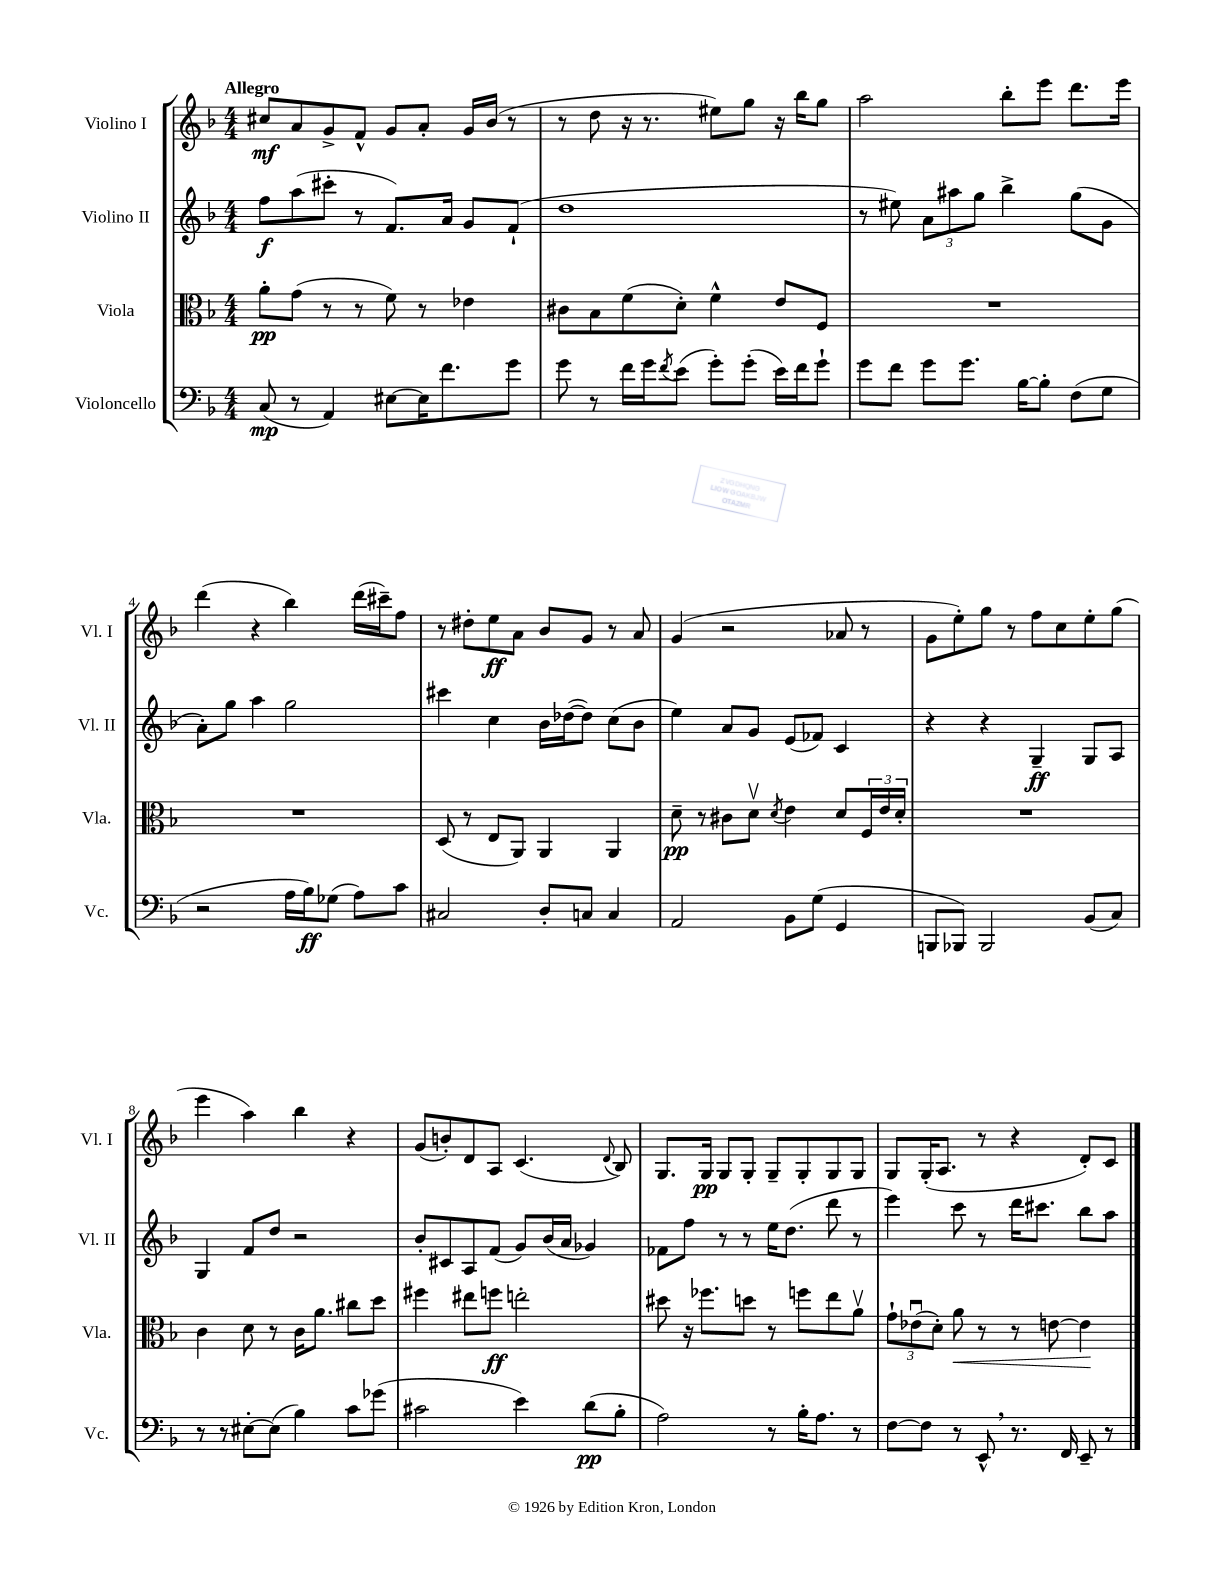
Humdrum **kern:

**kern	**dynam	**kern	**dynam	**kern	**dynam	**kern	**dynam
*part4	*part4	*part3	*part3	*part2	*part2	*part1	*part1
*staff4	*staff4	*staff3	*staff3	*staff2	*staff2	*staff1	*staff1
*I"Violoncello	*	*I"Viola	*	*I"Violino II	*	*I"Violino I	*
*I'Vc.	*	*I'Vla.	*	*I'Vl. II	*	*I'Vl. I	*
*clefF4	*	*clefC3	*	*clefG2	*	*clefG2	*
*k[b-]	*	*k[b-]	*	*k[b-]	*	*k[b-]	*
*M4/4	*	*M4/4	*	*M4/4	*	*M4/4	*
=1	=1	=1	=1	=1	=1	=1	=1
!	!	!	!	!	!	!LO:TX:a:B:t=Allegro	!
(8C/	mp	8a'\L	pp	8ff\L	f	8cc#X/L	mf
8r	.	(8g\J	.	(8aa\	.	8a/	.
4AA/)	.	8r	.	8ccc#X'\J	.	8g^/	.
.	.	8r	.	8r	.	8f^^/J	.
[8E#X\L	.	8f\)	.	8.f/L)	.	8g/L	.
16E#\K]	.	8r	.	.	.	8a'/J	.
8.f\	.	.	.	16a/Jk	.	.	.
.	.	4e-X\	.	8g/L	.	16g/LL	.
.	.	.	.	.	.	(16b-/JJ	.
8g\J	.	.	.	(8f`/J	.	8r	.
=2	=2	=2	=2	=2	=2	=2	=2
8g\	.	8c#X\L	.	1dd	.	8r	.
8r	.	8B-\	.	.	.	8dd\	.
16f\LL	.	(8f\	.	.	.	16r	.
16g\J	.	.	.	.	.	8.r	.
8qf/	.	.	.	.	.	.	.
(8e\J	.	8d'\J)	.	.	.	.	.
8g'\L)	.	4f^^\	.	.	.	8ee#X\L)	.
(8g'\J	.	.	.	.	.	8gg\J	.
16e\LL)	.	8e/L	.	.	.	16r	.
16f\J	.	.	.	.	.	16bb-\KL	.
8g`\J	.	8F/J	.	.	.	8gg\J	.
=3	=3	=3	=3	=3	=3	=3	=3
8g\L	.	1r	.	8r	.	2aa\	.
8f\J	.	.	.	8ee#X\)	.	.	.
8g\L	.	.	.	12a\L	.	.	.
.	.	.	.	12aa#X\	.	.	.
8.g\J	.	.	.	.	.	.	.
.	.	.	.	12gg\J	.	.	.
.	.	.	.	4bb-^\	.	8bb-'\L	.
[16B-\KL	.	.	.	.	.	.	.
8B-'\J]	.	.	.	.	.	8eee\J	.
(8F\L	.	.	.	(8gg\L	.	8.ddd\L	.
8G\J	.	.	.	8g\J	.	.	.
.	.	.	.	.	.	16eee\Jk	.
!!LO:LB:g=z
=4	=4	=4	=4	=4	=4	=4	=4
2r	.	1r	.	8a'\L)	.	(4ddd\	.
.	.	.	.	8gg\J	.	.	.
.	.	.	.	4aa\	.	4r	.
16A\LL	.	.	.	2gg\	.	4bb-\)	.
16B-\J)	ff	.	.	.	.	.	.
(8G-X\J	.	.	.	.	.	.	.
8A\L)	.	.	.	.	.	(16ddd\LL	.
.	.	.	.	.	.	16ccc#X~\J)	.
8c\J	.	.	.	.	.	8ff\J	.
=5	=5	=5	=5	=5	=5	=5	=5
2C#X/	.	(8D/	.	4ccc#X\	.	8r	.
.	.	8r	.	.	.	8dd#X'\L	.
.	.	8E/L	.	4cc\	.	8ee\	ff
.	.	8AA/J)	.	.	.	8a\J	.
8D'/L	.	4AA/	.	16b-\LL	.	8b-/L	.
.	.	.	.	([16dd-X\J	.	.	.
8Cn/J	.	.	.	8dd-\J])	.	8g/J	.
4C/	.	4AA/	.	(8cc\L	.	8r	.
.	.	.	.	8b-\J	.	8a/	.
=6	=6	=6	=6	=6	=6	=6	=6
2AA/	.	8d~\	pp	4ee\)	.	(4g/	.
.	.	8r	.	.	.	.	.
.	.	8c#X\L	.	8a/L	.	2r	.
.	.	8dv\J	.	8g/J	.	.	.
.	.	8qd/	.	.	.	.	.
8BB-\L	.	4e\	.	(8e/L	.	.	.
(8G\J	.	.	.	8f-X/J)	.	.	.
4GG/	.	8d/L	.	4c/	.	8a-X/	.
.	.	24F/L	.	.	.	8r	.
.	.	24e/	.	.	.	.	.
.	.	24d'/JJ	.	.	.	.	.
=7	=7	=7	=7	=7	=7	=7	=7
8BBBn/L	.	1r	.	4r	.	8g\L	.
8BBB-X/J)	.	.	.	.	.	8ee'\)	.
2BBB-/	.	.	.	4r	.	8gg\J	.
.	.	.	.	.	.	8r	.
.	.	.	.	4G~/	ff	8ff\L	.
.	.	.	.	.	.	8cc\	.
(8BB-/L	.	.	.	8G/L	.	8ee'\	.
8C/J)	.	.	.	8A/J	.	(8gg\J	.
!!LO:LB:g=z
=8	=8	=8	=8	=8	=8	=8	=8
8r	.	4c\	.	4G/	.	4eee\	.
8r	.	.	.	.	.	.	.
[8E#X'\L	.	8d\	.	8f/L	.	4aa\)	.
(8E#\J]	.	8r	.	8dd/J	.	.	.
4B-\)	.	16c\KL	.	2r	.	4bb-\	.
.	.	8.a\J	.	.	.	.	.
8c\L	.	8cc#X\L	.	.	.	4r	.
(8g-X\J	.	8dd\J	.	.	.	.	.
=9	=9	=9	=9	=9	=9	=9	=9
2c#X\	.	4ff#X\	.	8b-'/L	.	(8g/L	.
.	.	.	.	8c#X/	.	8bn'/)	.
.	.	8ee#X\L	.	8A/	.	8d/	.
.	.	8ffn\J	ff	(8f/J	.	8A/J	.
4e\)	.	2een'\	.	8g/L)	.	(4.c/	.
.	.	.	.	(16b-/L	.	.	.
.	.	.	.	16a/JJ	.	.	.
(8d\L	pp	.	.	4g-X/)	.	.	.
.	.	.	.	.	.	8qqd/	.
8B-'\J	.	.	.	.	.	8B-/)	.
=10	=10	=10	=10	=10	=10	=10	=10
2A\)	.	8dd#X\	.	8f-X\L	.	8.G/L	.
.	.	16r	.	8ff\J	.	.	.
.	.	8.ff-X\L	.	.	.	16G/Jk	pp
.	.	.	.	8r	.	8G/L	.
.	.	8ddn\J	.	8r	.	8G'/J	.
8r	.	8r	.	16ee\KL	.	8G~/L	.
.	.	.	.	(8.dd\J	.	.	.
16B-'\KL	.	8ffn\L	.	.	.	8G'/	.
8.A\J	.	.	.	.	.	.	.
.	.	8ee\	.	8ddd\	.	8G/	.
8r	.	8av\J	.	8r	.	8G/J	.
=11	=11	=11	=11	=11	=11	=11	=11
[8F\L	.	12g`\L	.	4eee\)	.	8G/L	.
.	.	(12e-Xu\	.	.	.	.	.
8F\J]	.	.	.	.	.	(16G'/K	.
.	.	12d'\J)	.	.	.	.	.
.	.	.	.	.	.	8.A/J	.
!	!	!	!LO:HP:b	!	!	!	!
8r	.	8a\	<	8ccc\	.	.	.
8EE^^,/	.	8r	.	8r	.	8r	.
8.r	.	8r	.	16ddd\KL	.	4r	.
.	.	.	.	8.ccc#X\J	.	.	.
.	.	[8en\	.	.	.	.	.
16FF/	.	.	.	.	.	.	.
8EE~/	.	4e\]	.	8bb-\L	.	8d'/L)	.
8r	.	.	.	8aa\J	.	8c/J	.
.	.	.	[	.	.	.	.
==	==	==	==	==	==	==	==
*-	*-	*-	*-	*-	*-	*-	*-
